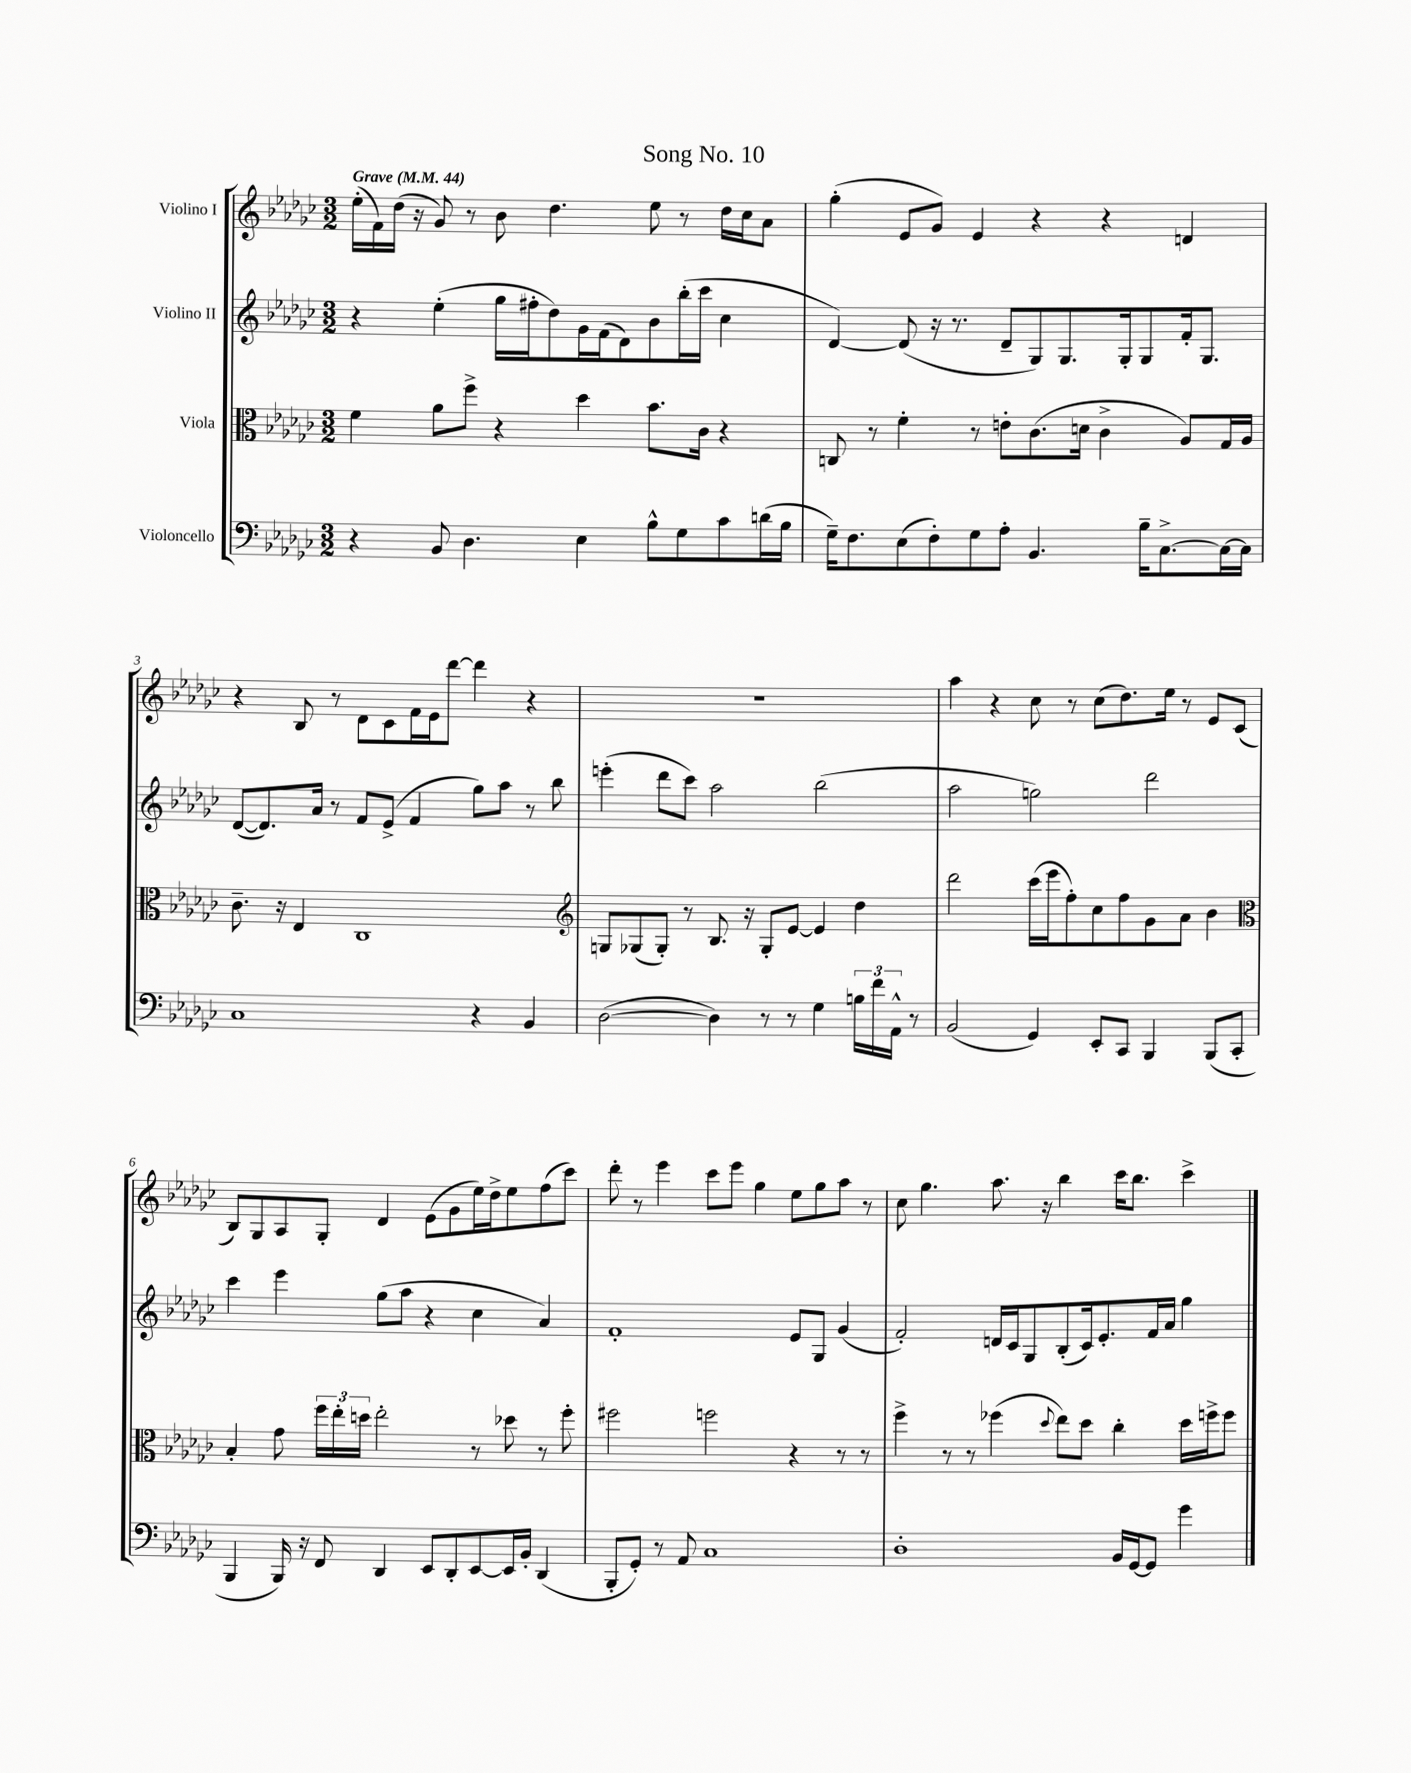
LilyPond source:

\header { title = "Song No. 10" }
<<
\new StaffGroup <<
\new Staff = "s0" \with { instrumentName = "Violino I" } {
    \clef treble \key ges \major \numericTimeSignature \time 3/2 \tempo "Grave" 4 = 44
    \autoBeamOff ees''16[-.( f'16) des''16]( r16 ges'8) r8 bes'8 des''4. ees''8 r8 des''16[ ces''16 aes'8] |
    ges''4-.( ees'8[ ges'8]) ees'4 r4 r4 d'4 |
    r4 bes8 r8 des'8[ ces'8 f'16 ees'16 des'''8]~ des'''4 r4 |
    R1. |
    aes''4 r4 ces''8 r8 ces''8[( des''8.) ees''16] r8 ees'8[ ces'8]( |
    bes8[) ges8 aes8 ges8]-. des'4 ees'8[( ges'8 ees''16) des''16-> ees''8 f''8( ces'''8]) |
    des'''8-. r8 ees'''4 ces'''8[ ees'''8] ges''4 ees''8[ ges''8 aes''8] r8 |
    ces''8 ges''4. aes''8. r16 bes''4 ces'''16[ bes''8.] ces'''4-> \bar "|." |
}
\new Staff = "s1" \with { instrumentName = "Violino II" } {
    \clef treble \key ges \major \numericTimeSignature \time 3/2
    \autoBeamOff r4 ees''4-.( ges''16[ fis''16-. des''8) ges'16 f'16( des'8) bes'8 bes''16-.( ces'''16] ces''4 |
    des'4~) des'8( r16 r8. des'8[-- ges8) ges8. ges16-. ges8 f'16-. ges8.] |
    des'8[~( des'8.) aes'16] r8 f'8[ ees'8]->( f'4 ges''8[) aes''8] r8 bes''8 |
    e'''4-.( des'''8[ ces'''8]) aes''2 bes''2( |
    aes''2 g''2) des'''2 |
    ces'''4 ees'''4 ges''8[( aes''8] r4 ces''4 aes'4) |
    f'1-. ees'8[ ges8] ges'4( |
    f'2-.) d'16[ ces'16 ges8 bes8-.( ces'16) ees'8.-. f'16 aes'16] ges''4 \bar "|." |
}
\new Staff = "s2" \with { instrumentName = "Viola" } {
    \clef alto \key ges \major \numericTimeSignature \time 3/2
    \autoBeamOff f'4 aes'8[ f''8]-> r4 des''4 bes'8.[ ces'16] r4 |
    c8 r8 f'4-. r8 e'8[-. ces'8.( d'16] ces'4-> aes8[) ges16 aes16] |
    ces'8.-- r16 ees4 ces1 |
    \clef treble g8[ ges8( ges8]-.) r8 bes8. r16 ges8[-. ees'8]~ ees'4 des''4 |
    des'''2 ces'''16[( ees'''16 f''8-.) ces''8 f''8 ges'8 aes'8] bes'4 |
    \clef alto bes4-. ges'8 \tuplet 3/2 { f''16[ ees''16-. d''16] } ees''2-. r8 des''8 r8 f''8-. |
    fis''2 f''2 r4 r8 r8 |
    f''4-> r8 r8 fes''4( \appoggiatura { des''8 } ees''8[) des''8] ces''4-. des''16[ f''16-> f''8] \bar "|." |
}
\new Staff = "s3" \with { instrumentName = "Violoncello" } {
    \clef bass \key ges \major \numericTimeSignature \time 3/2
    \autoBeamOff r4 bes,8 des4. ees4 bes8[-^ ges8 ces'8 d'16( bes16] |
    ges16[--) f8. ees8( f8-.) ges8 aes8]-. bes,4. bes16[-- ces8.~-> ces16~ ces16] |
    ces1 r4 bes,4 |
    des2~( des4) r8 r8 ges4 \tuplet 3/2 { b16[ f'16 aes,16]-^ } r8 |
    bes,2( ges,4) ees,8[-. ces,8] bes,,4 bes,,8[( ces,8]-. |
    bes,,4 bes,,16) r16 f,8 des,4 ees,8[ des,8-. ees,8~ ees,16 bes,16]-. des,4( |
    bes,,8[-. ges,8]-.) r8 aes,8 ces1 |
    des1-. bes,16[ ges,16~ ges,8] ges'4 \bar "|." |
}
>>
>>
